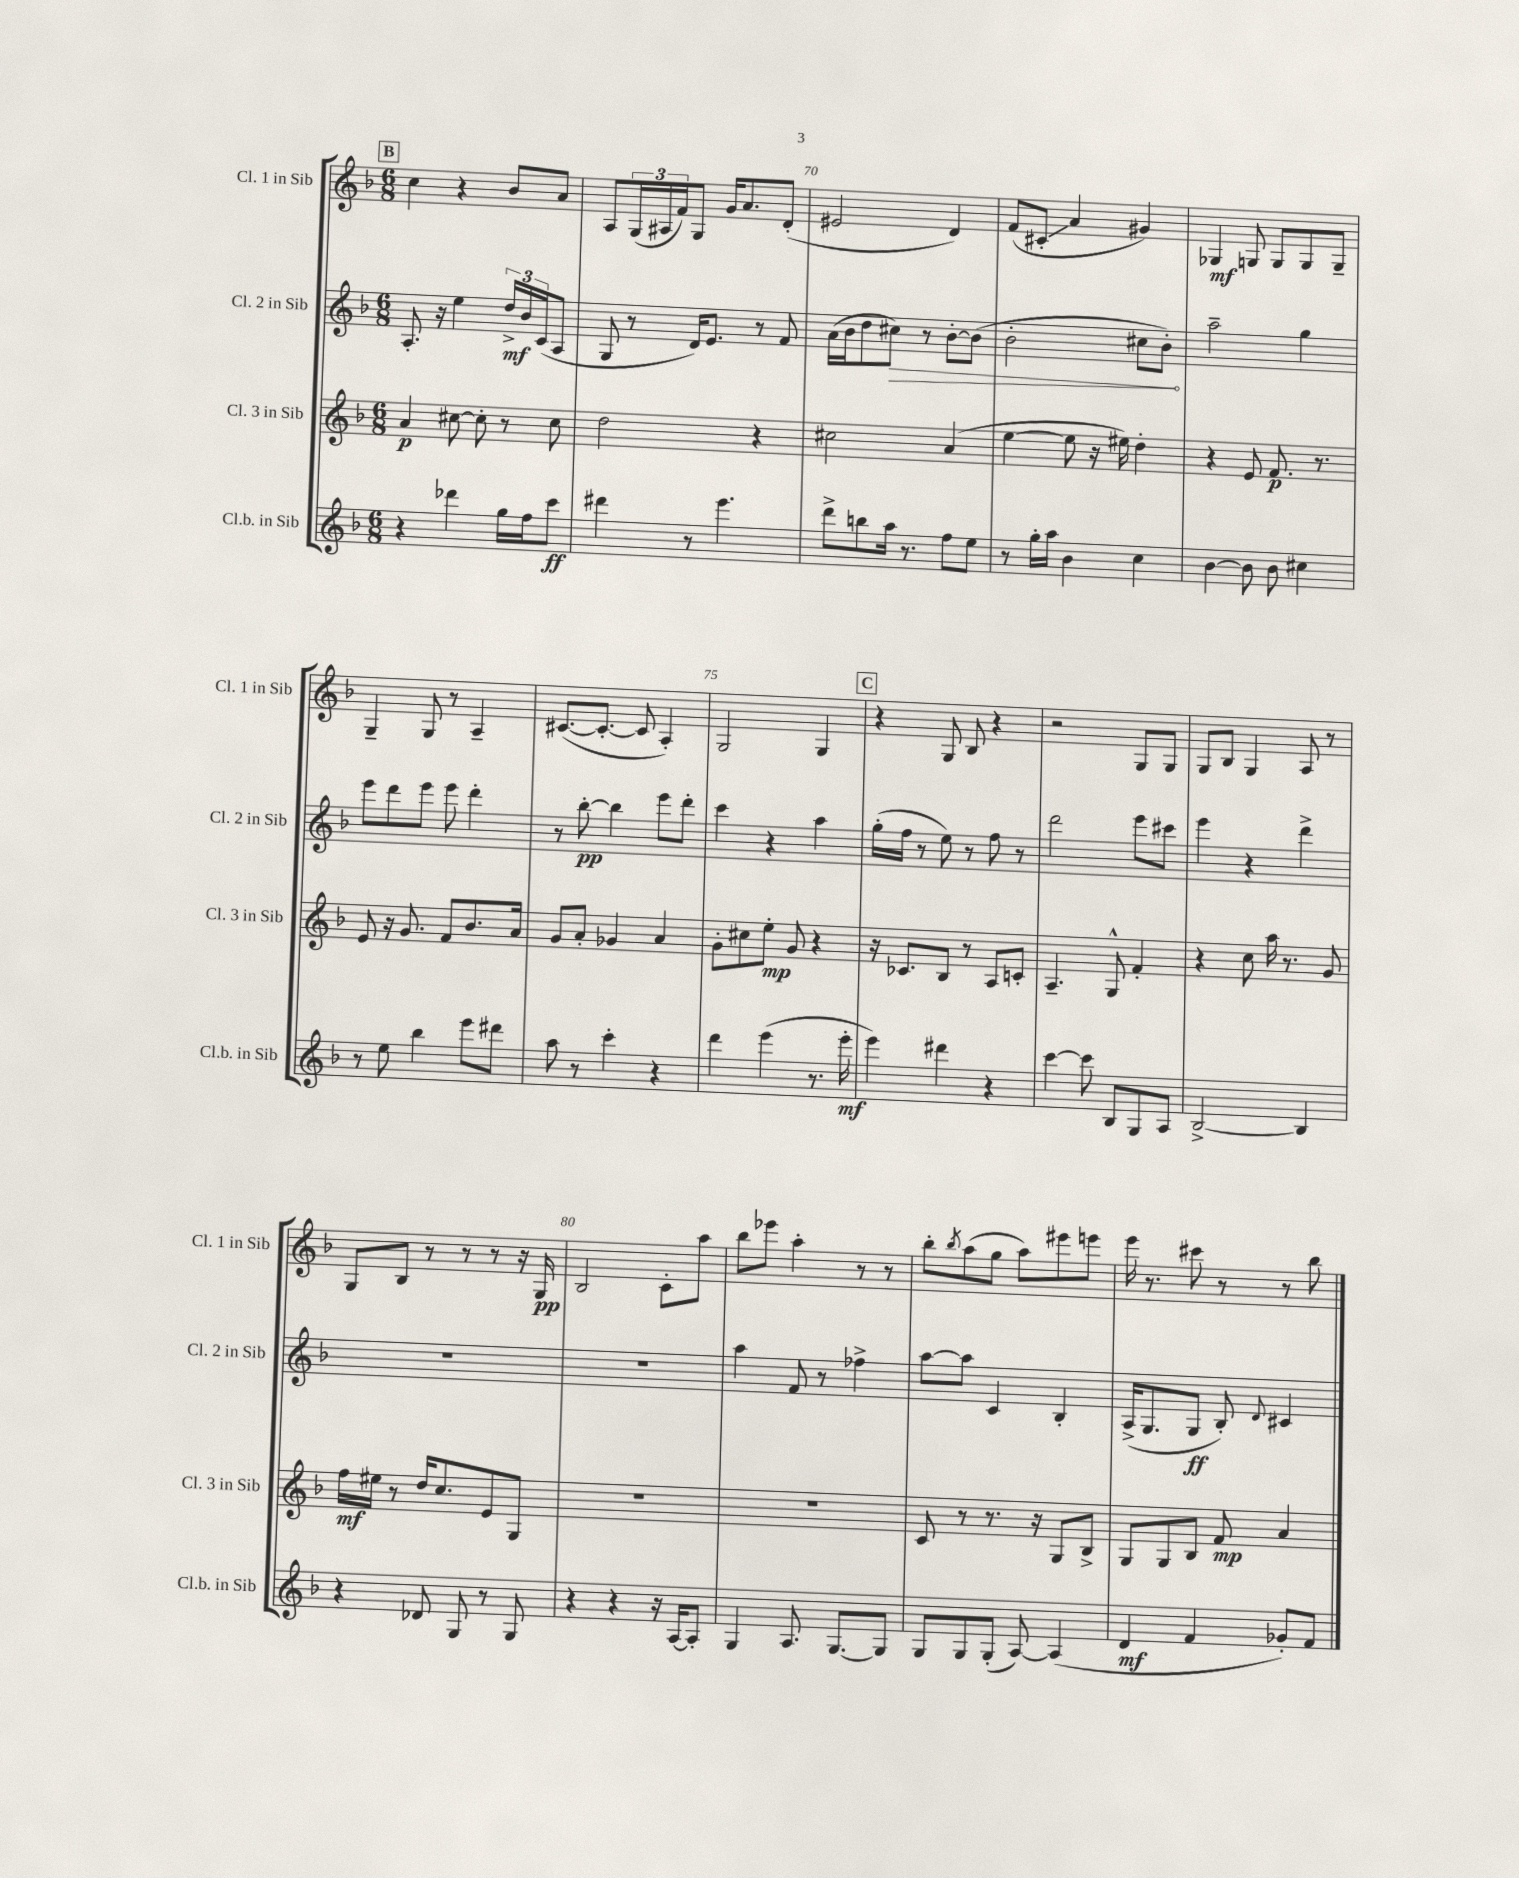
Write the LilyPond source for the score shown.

<<
\new StaffGroup <<
\new Staff = "s0" \with { instrumentName = "Cl. 1 in Sib" shortInstrumentName = "Cl. 1 in Sib" } {
    \clef treble \key f \major \numericTimeSignature \time 6/8
    \mark \markup { \box "B" } c''4 r4 bes'8 a'8 |
    a8 \tuplet 3/2 { g16( ais16 f'16) } g8 g'16 a'8. d'8-.( |
    eis'2 d'4) |
    f'8( cis'8-.\glissando a'4 gis'4) |
    ges4\mf g8 g8 g8 g8-- |
    g4-- g8 r8 a4-- |
    cis'8.~( cis'8.~-. cis'8 a4-.) |
    g2 g4 |
    \mark \markup { \box "C" } r4 g8 bes8 r4 |
    r2 g8 g8 |
    g8 bes8 g4 a8 r8 |
    g8 bes8 r8 r8 r8 r16 g16\pp |
    bes2 c'8-. a''8 |
    bes''8 ees'''8 a''4-. r8 r8 |
    bes''8-. \acciaccatura { bes''8 } a''8( g''8 a''8) eis'''8 e'''8 |
    e'''16 r8. cis'''8 r8 r8 bes''8 \bar "|." |
}
\new Staff = "s1" \with { instrumentName = "Cl. 2 in Sib" shortInstrumentName = "Cl. 2 in Sib" } {
    \clef treble \key f \major \numericTimeSignature \time 6/8
    \mark \markup { \box "B" } a8.-. r16 e''4 \tuplet 3/2 { d''16->\mf bes'16 c'16( } a8 |
    g8 r8 d'16) e'8. r8 f'8 |
    a'16( bes'16 d''8 \once \override Hairpin.circled-tip = ##t cis''8\>) r8 bes'8~-. bes'8( |
    bes'2-. cis''8 bes'8-.\!) |
    a''2-- g''4 |
    e'''8 d'''8 e'''8 e'''8 d'''4-. |
    r8 bes''8~-.\pp bes''4 e'''8 d'''8-. |
    c'''4 r4 a''4 |
    \mark \markup { \box "C" } g''16-.( f''16 r8 e''8) r8 f''8 r8 |
    d'''2 e'''8 cis'''8 |
    e'''4 r4 d'''4-> |
    R2. |
    R2. |
    a''4 f'8 r8 fes''4-> |
    a''8~ a''8 c'4 bes4-. |
    a16->( g8. g8\ff bes8-.) \appoggiatura { d'8 } cis'4 \bar "|." |
}
\new Staff = "s2" \with { instrumentName = "Cl. 3 in Sib" shortInstrumentName = "Cl. 3 in Sib" } {
    \clef treble \key f \major \numericTimeSignature \time 6/8
    \mark \markup { \box "B" } a'4\p cis''8~ cis''8-. r8 cis''8 |
    d''2 r4 |
    cis''2 a'4( |
    e''4~ e''8 r16 eis''16) d''4-. |
    r4 e'8 f'8.\p r8. |
    e'8 r16 g'8. f'8 bes'8. a'16 |
    g'8 a'8-. ges'4 a'4 |
    g'8-. cis''8 e''8-.\mp g'8 r4 |
    \mark \markup { \box "C" } r16 ces'8. bes8 r8 a8 c'8-. |
    a4.-- g8-^ f'4-. |
    r4 c''8 a''16 r8. g'8 |
    f''16\mf eis''16 r8 d''16 c''8. e'8 g8 |
    R2. |
    R2. |
    c'8 r8 r8. r16 g8 bes8-> |
    g8 g8 bes8 f'8\mp a'4 \bar "|." |
}
\new Staff = "s3" \with { instrumentName = "Cl.b. in Sib" shortInstrumentName = "Cl.b. in Sib" } {
    \clef treble \key f \major \numericTimeSignature \time 6/8
    \mark \markup { \box "B" } r4 des'''4 g''16 f''16 c'''8\ff |
    dis'''4 r8 e'''4. |
    d'''8-> b''8 a''16 r8. f''8 e''8 |
    r8 g''16-. a''16 bes'4 c''4 |
    bes'4~ bes'8 bes'8 cis''4 |
    r8 e''8 bes''4 e'''8 dis'''8 |
    a''8 r8 c'''4-. r4 |
    d'''4 e'''4( r8. e'''16-.\mf |
    \mark \markup { \box "C" } e'''4) dis'''4 r4 |
    c'''4~ c'''8 bes8 g8 a8 |
    bes2~-> bes4 |
    r4 des'8 g8 r8 g8 |
    r4 r4 r16 a16~ a8-. |
    g4 a8. g8.~ g8 |
    g8 g8 g8-.( a8~) a4( |
    d'4\mf f'4 ges'8-.) f'8 \bar "|." |
}
>>
>>
\layout { \context { \Score currentBarNumber = #68 \override BarNumber.break-visibility = ##(#f #t #t) barNumberVisibility = #(every-nth-bar-number-visible 5) } }
